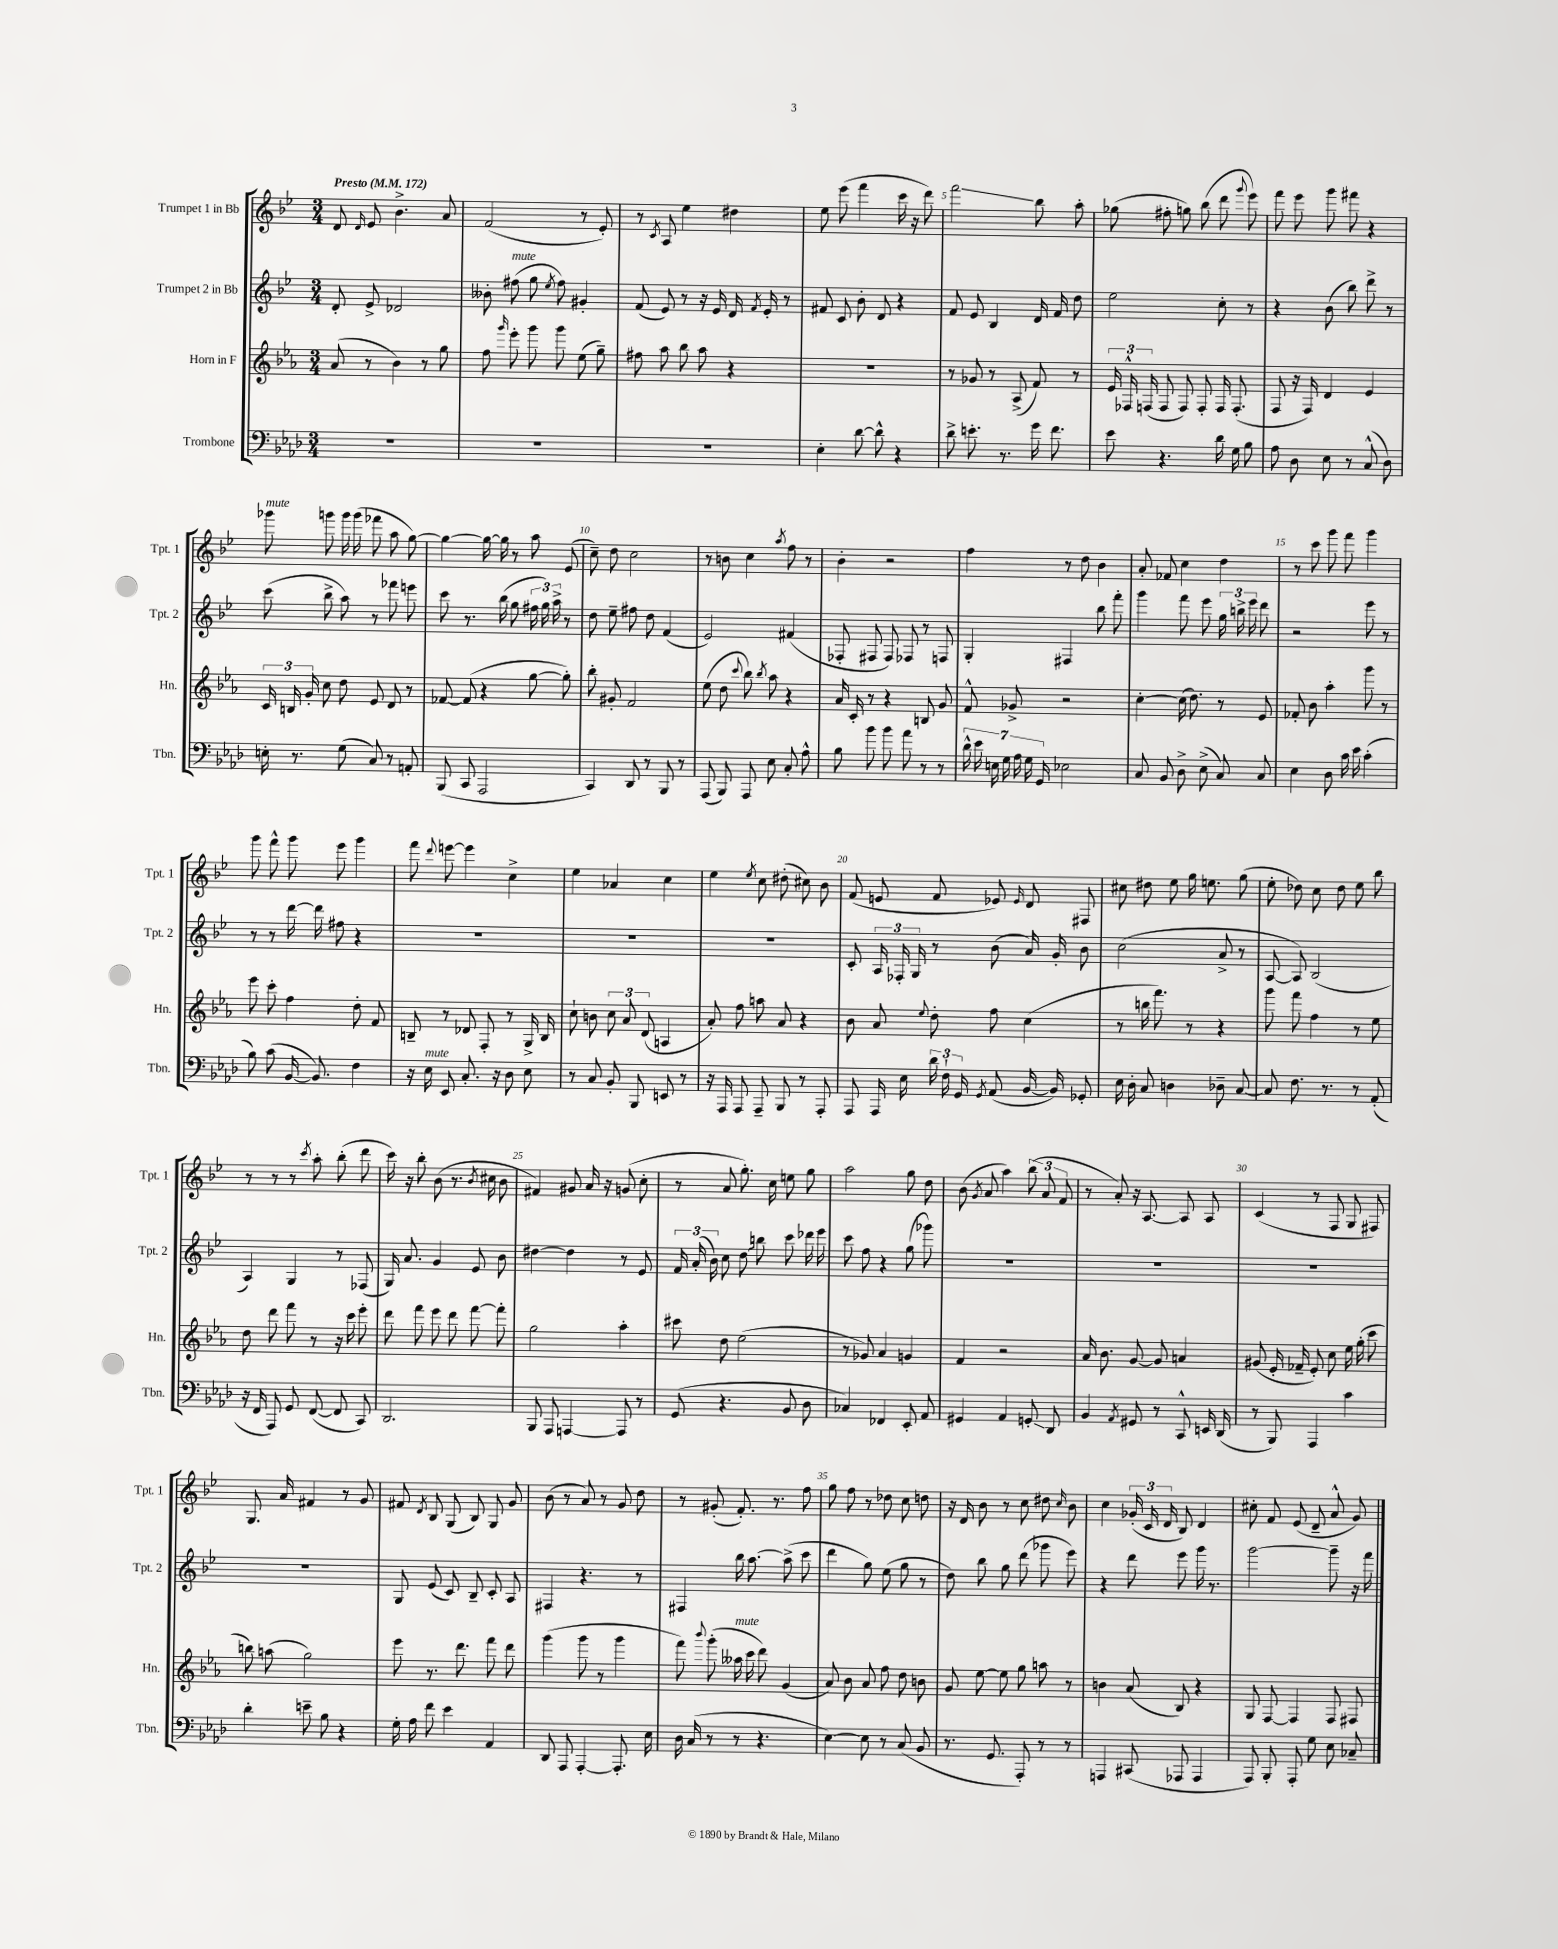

**kern	**kern	**kern	**kern
*staff4	*staff3	*staff2	*staff1
*clefF4	*clefG2	*clefG2	*clefG2
*k[b-e-a-d-]	*k[b-e-a-]	*k[b-e-]	*k[b-e-]
*M3/4	*M3/4	*M3/4	*M3/4
*MM172	*MM172	*MM172	*MM172
2.r	(8a-	8d'	8d
.	.	.	16qqd
.	8r	8e-^	8e-
.	4b-)	2d-	4.b-^
.	8r	.	.
.	8gg	.	8a
=	=	=	=
2.r	8ff	8b--'	(2f
.	16qqggg	.	.
.	8eee-'	(8ff#	.
.	8ggg	8gg	.
.	.	8qee-	.
.	8ggg	8ff#)	.
.	(8ee-	4g#'	8r
.	8gg~)	.	8e-')
=	=	=	=
2.r	8ff#	(8f	8r
.	.	.	8qc
.	8aa-	8e-)	8A
.	8bb-	8r	4ee-
.	8aa-	16r	.
.	.	16e-	.
.	4r	16d	4dd#
.	.	8qf	.
.	.	16e-'	.
.	.	8r	.
=	=	=	=
4E-'	2.r	8f#	8ee-
.	.	8c	(8eee-
[8d-	.	8b-'	4fff
8d-^^]	.	8d	.
4r	.	4r	16ccc
.	.	.	16r
.	.	.	8ddd)
=	=	=	=
8d-^	8r	8f	2fff
8.e'	8g-	8e-	.
.	8r	4B-	.
8.r	.	.	.
.	(8A-^	.	.
16g	8f)	16d	8bb-
8.f	.	16f	.
.	8r	8dd	8aa'
=	=	=	=
8e-	24e-	2ee-	(8gg-
.	24F-^^	.	.
.	(24F	.	.
4.r	8F	.	8ff#'
.	8F)	.	8gg)
.	8F'	.	(8bb-
16d-	16F	8cc'	8ddd
16G	(8.F'	.	.
.	.	.	8qqggg
8B-	.	8r	8eee-)
=	=	=	=
8A-	8F	4r	8fff
8D-	16r	.	8eee-
.	16F)	.	.
8E-	4d	(8b-	8ggg
8r	.	8bb-)	8fff#
(8C^^	4e-	8ddd^	4r
8D-)	.	8r	.
=	=	=	=
16E'	24c	(8ccc	8ggg-
.	24B	.	.
8.r	.	.	.
.	24g'	.	.
.	8cc	8bb-^	8ggg
(8G	8dd	8aa)	16ggg
.	.	.	(16ggg
8C)	8e-	8r	8fff-
8r	8d	8fff-	8aa
8AA'	8r	8eee	[8gg)
=	=	=	=
(8BBB-	[8f-	8ccc	4gg_
8CC	(8f-]	8.r	.
2AAA-	4r	.	16gg_
.	.	(16bb-	16gg]
.	.	8gg	8r
.	[8gg	24ff#	8aa
.	.	24gg)	.
.	.	24aa^	.
.	8gg'])	8r	(8e-
=	=	=	=
4CC)	8bb-'	8dd	8cc~)
.	8g#'	8ee-~	8dd
8DD-	2f	8ff#	2cc
8r	.	8dd	.
8BBB-	.	(4f	.
8r	.	.	.
=	=	=	=
(8AAA-	(8ee-	2e-)	8r
8BBB-)	8dd	.	8b
.	8qqccc	.	.
8AAA-	8bb-)	.	4cc
.	8qbb-	.	.
8E-	8aa-	.	.
.	.	.	8qaa
8C'	4r	(4f#	8ff
8A-^^	.	.	8r
=	=	=	=
8B-	16a-	8F-'	4b-'
.	16c'	.	.
8b-	8r	8F#	.
8b-	4r	8F#)	2r
8a-	.	8F-	.
8r	8B	8r	.
8r	8g	8F	.
=	=	=	=
28d-^^	8f^^	4G'	4ff
28e-	.	.	.
28E	.	.	.
28G	.	.	.
.	8g-^	.	.
28A-	.	.	.
28G	.	.	.
28GG	.	.	.
2E-	2r	4F#	8r
.	.	.	8dd
.	.	8bb-	4b-
.	.	8fff'	.
=	=	=	=
8C	[4cc'	4ggg	8a'
8BB-	.	.	8f-
8D-^	(16cc]	8fff	4cc
.	8.dd)	.	.
(8E-^	.	8eee-	.
8C)	8r	24gg	4dd
.	.	24bb^	.
.	.	24eee-	.
8C	8e-	8ddd	.
=	=	=	=
4E-	8f-'	2r	8r
.	8b-	.	8ccc
8D-	4aa-'	.	8ggg
16c	.	.	8fff
16e-	.	.	.
(4c'	8ggg	8eee-	4ggg
.	8r	8r	.
=	=	=	=
8B-)	8eee-	8r	8ggg
(8c	8ccc'	8r	8fff^^
[16BB-	4ff	[16ddd	8ggg
8.BB-])	.	16ddd]	.
.	.	8ff#	8eee-
4F	8dd'	4r	4ggg
.	8f	.	.
=	=	=	=
16r	8B~	2.r	8fff
16E-	.	.	.
.	.	.	8qqddd
8EE-	8r	.	[8eee
8.C'	8d-	.	4eee]
.	8F'	.	.
16r	.	.	.
8D-	8r	.	4cc^
8E-	16G^	.	.
.	16B	.	.
=	=	=	=
8r	8cc`	2.r	4ee-
8C	8b	.	.
8BB-'	12cc	.	4a-
.	12a-	.	.
8BBB-	.	.	.
.	(12d	.	.
8EE	4A	.	4cc
8r	.	.	.
=	=	=	=
16r	8a-')	2.r	4ee-
16AAA-	.	.	.
8AAA-	8ff	.	.
.	.	.	8qee-
8AAA-~	8aa	.	8cc
8BBB-	8a-	.	(8dd#'
8r	4r	.	8cc#)
8AAA-'	.	.	8b-
=	=	=	=
8AAA-	8b-	8c'	(8f
16AAA-	8a-	24A	8e
.	.	24F-'	.
16E-	.	.	.
.	.	24G	.
.	8qqee-	.	.
24d-	8dd'	8r	8f
24F`	.	.	.
24GG	.	.	.
8qGG	.	.	.
(8AA-	8ff	(8b-	8e-)
.	.	.	16qqe-
[16BB-	(4cc	16a)	8d
16BB-])	.	16g'	.
8GG-'	.	8b-	8F#
=	=	=	=
16E-	8r	(2cc	8cc#
16D-'	.	.	.
8C	16bb	.	8dd#
.	8.fff)	.	.
4D	.	.	8ee-
.	8r	.	16gg
.	.	.	8.ee
8D-~	4r	8a^	.
[8C	.	8r	(8gg
=	=	=	=
8C]	8ggg	[8A	8ee-'
8.F	8fff	8A])	8dd-)
.	4ff	(2B-	8cc
8.r	.	.	.
.	.	.	8dd-
8r	8r	.	8ee-
(8AA-'	8ee-	.	8bb-
=	=	=	=
16r	8dd	4A)	8r
16FF	.	.	.
8AAA-)	8ddd	.	8r
8GG	8fff	4G	8r
.	.	.	8qccc
([8FF	8r	.	8aa'
8FF]	16r	8r	(8bb-'
.	16ccc	.	.
8CC)	8eee-'	(8F-	8ddd
=	=	=	=
2.DD-	8ddd	16G)	16ccc)
.	.	8.a	16r
.	8fff	.	8bb-'
.	8eee-	4g	(8b-
.	8ddd	.	8.r
.	[8fff	8e-	.
.	.	.	8qb-
.	.	.	16cc#
.	8fff']	8b-	8b-
=	=	=	=
8BBB-	2gg	[4dd#	4f#)
8AAA-	.	.	.
[4AAA	.	4dd#]	8g#
.	.	.	16a
.	.	.	16r
8AAA]	4aa-'	8r	(8g
8r	.	8e-	8cc'
=	=	=	=
(8GG	8ccc#	24f	8r
.	.	(24a'	.
.	.	24b-)	.
4.r	8dd	8cc	8a
.	(2ee-	8dd	8.gg')
.	.	8bb	.
.	.	.	16cc
8BB-	.	8ccc	8ee
8D-	.	16ddd-	8gg
.	.	16eee-	.
=	=	=	=
4C-)	8r	8ccc	2aa
.	8g-)	8ff	.
4FF-	4a-	4r	.
8EE-'	4g	(8gg	8gg
8AA-	.	8ggg-)	8dd
=	=	=	=
4GG#	4f	2.r	(8b-
.	.	.	8qg
.	.	.	8a
4AA-	2r	.	4aa)
8GG'	.	.	(12bb-
.	.	.	12a
8DD-	.	.	.
.	.	.	12f
=	=	=	=
4BB-	16a-	2.r	8r
.	8.b-	.	.
.	.	.	8a')
8qAA-	.	.	.
8GG#	[8g	.	16r
.	.	.	[8.A
8r	8g]	.	.
8CC^^	4a	.	8A]
16EE	.	.	8A
(16DD-	.	.	.
=	=	=	=
8r	(8g#	2.r	(4c
8BBB-)	16e-'	.	.
.	16f-~	.	.
4AAA-	8e-')	.	8r
.	8cc	.	8F
4c	16ee-	.	8G
.	(16gg'	.	.
.	8ccc	.	8F#)
=	=	=	=
4d-'	8bb)	2.r	8.G
.	(8aa	.	.
.	.	.	16a
8e~	2gg)	.	4f#
8B-	.	.	.
4r	.	.	8r
.	.	.	8g
=	=	=	=
16G'	8eee-	8G	8f#
16A-	.	.	.
.	.	.	8qd
8f	8.r	(8e-	8B-
4e-	.	8c)	(8G
.	8.ddd	.	.
.	.	8B-~	8B-)
4AA-	8fff	8c'	8G
.	8ddd	8A	8g
=	=	=	=
8DD-	(4ggg	4F#	(8b-
8AAA-	.	.	8r
[4AAA-'	8ggg	4.r	8a)
.	8r	.	8r
8.AAA-']	4ggg	.	8g
.	.	8r	8dd
16E-	.	.	.
=	=	=	=
16D-	8fff)	4F#	8r
(16C	.	.	.
.	8qqbbb-	.	.
8r	(8ggg'	.	(8g#'
8r	16aa--	16bb-	8.f')
.	16ccc	[8.aa	.
4.r	8ddd)	.	.
.	.	.	8.r
.	(4g	(8aa^]	.
.	.	8ccc	8ff
=	=	=	=
[4E-)	8a-)	4ddd	8gg
.	8b-	.	8ff
8E-]	8a-	8gg)	8r
8r	8ff	(8ee-	8dd-
(8C	8dd	8gg	8cc
8BB-	8b	8r	8dd
=	=	=	=
8.r	8g	8dd)	16r
.	.	.	16d
.	[8ee-	8bb-	8b-
8.GG	.	.	.
.	8ee-]	8gg	8r
8AAA-')	8gg	(8ddd	8cc
8r	8aa	8ggg-	8dd#
.	.	.	16qqcc
8r	8r	8eee-)	8b-
=	=	=	=
4AAA	4b	4r	4cc
(8CC#	(8a-	8ddd	(24g-'
.	.	.	24c
.	.	.	24d
8AAA-	8B-)	8eee-	8B-)
4AAA-	4r	16ggg	4d
.	.	8.r	.
=	=	=	=
8AAA-)	8G	[2ggg	8cc#'
8BBB-'	[8F	.	8f
8AAA-'	4F]	.	(8e-
8G	.	.	8d~
8E-	8F	8ggg~]	8a^^
8C-~	8F#	16r	8g)
.	.	16fff	.
==	==	==	==
*-	*-	*-	*-
